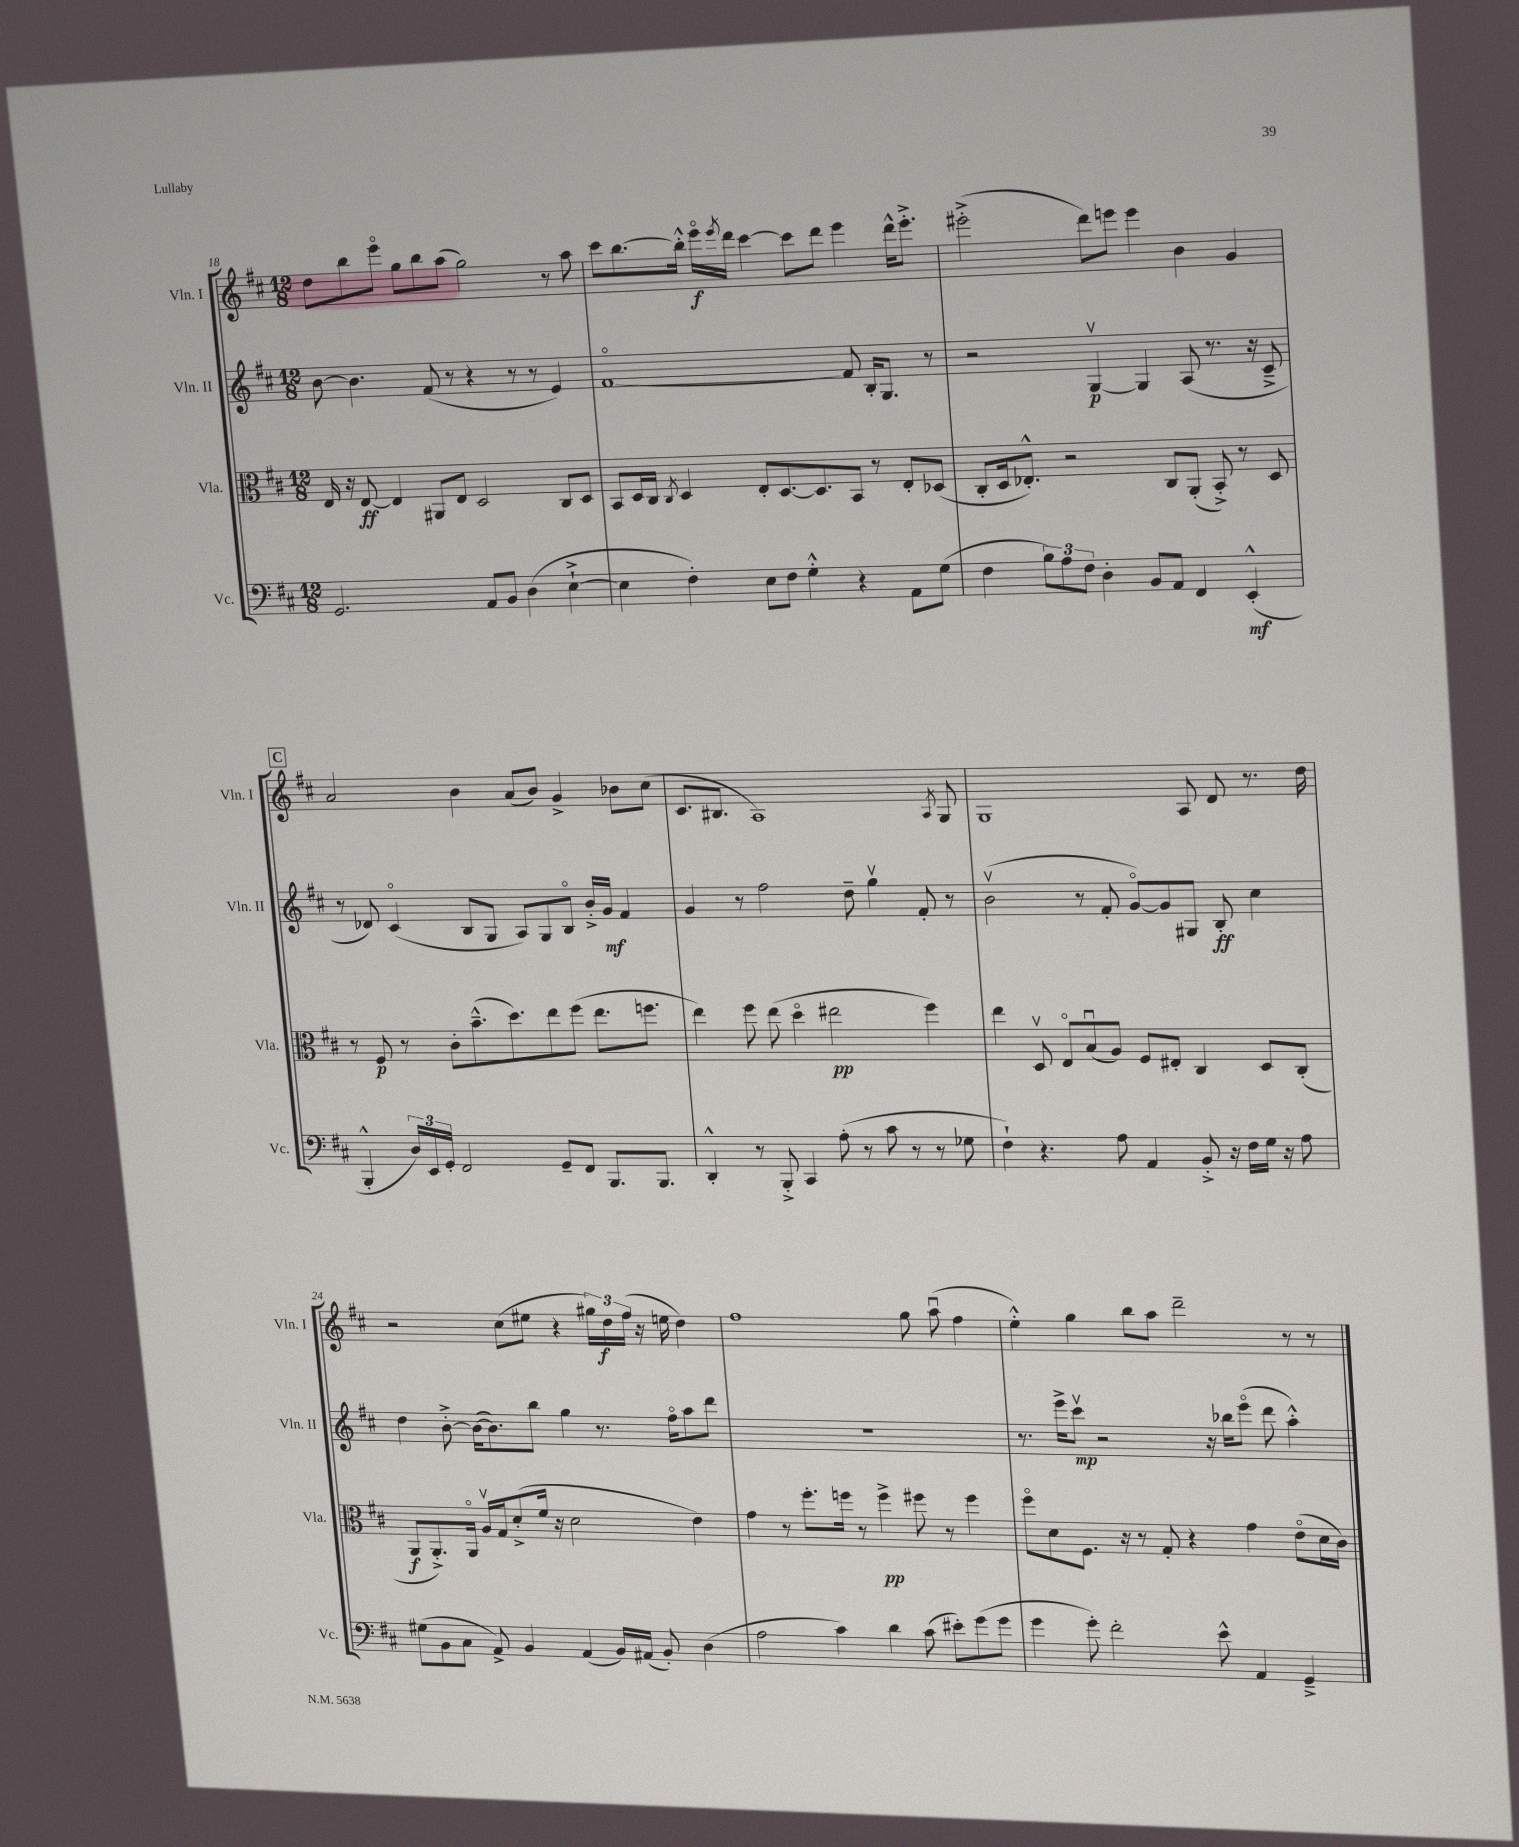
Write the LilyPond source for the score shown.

<<
\new StaffGroup <<
\new Staff = "s0" \with { instrumentName = "Vln. I" shortInstrumentName = "Vln. I" } {
    \clef treble \key d \major \numericTimeSignature \time 12/8
    d''8 b''8 e'''8\flageolet g''8 b''8 a''8( g''2) r8 a''8 |
    cis'''8 b''8.~ b''16-.-^ e'''16\flageolet\f \acciaccatura { e'''8 } d'''16 cis'''4~ cis'''8 d'''8 e'''4 d'''16-^ e'''8.-.-> |
    eis'''2-.->( d'''8) e'''8 e'''4 b'4 g'4 |
    \mark \markup { \box "C" } a'2 b'4 a'8( b'8) g'4-> bes'8 cis''8( |
    cis'8. bis8. a1) \acciaccatura { a8 } g8 |
    g1 a8 d'8 r8. d''16 |
    r2 cis''8( eis''8 r4 \tuplet 3/2 { gis''16) d''16\f fis''16( } r16 e''16 d''4) |
    fis''1 g''8 a''8\downbow( fis''4 |
    e''4-.-^) g''4 b''8 a''8 d'''2-- r8 r8 \bar "|." |
}
\new Staff = "s1" \with { instrumentName = "Vln. II" shortInstrumentName = "Vln. II" } {
    \clef treble \key d \major \numericTimeSignature \time 12/8
    b'8~ b'4. fis'8( r8 r4 r8 r8 e'4) |
    fis'1~\flageolet fis'8 b16-. g8. r8 |
    r2 g4~\upbow\p g4 a8( r8. r16 cis'8---> |
    \mark \markup { \box "C" } r8 des'8) cis'4\flageolet( b8 g8 a8) g8 b8\flageolet b'16-.-> g'16\mf fis'4 |
    g'4 r8 fis''2 d''8-- g''4\upbow fis'8-. r8 |
    b'2\upbow( r8 fis'8-. g'8~\flageolet) g'8 gis8 b8-.\ff cis''4 |
    d''4 b'8~-.-> b'16~( b'8.) b''8 g''4 r8. fis''16\flageolet a''8 d'''8 |
    R1. |
    r8. e'''16-> cis'''8\upbow\mp r2 r16 bes''16 e'''8\flageolet( d'''8 a''4-.-^) \bar "|." |
}
\new Staff = "s2" \with { instrumentName = "Vla." shortInstrumentName = "Vla." } {
    \clef alto \key d \major \numericTimeSignature \time 12/8
    e16 r16 e8~\ff e4 ais,8 e8 d2 cis8 d8 |
    b,8 d16 cis16 \acciaccatura { cis8 } d4 e8-. d8.~ d8. b,8 r8 e8-. des8( |
    cis8-. d16 ees8.-.-^) r2 cis8 a,8-.( b,8-.->) r8 d8 |
    \mark \markup { \box "C" } r8 fis8\p r8 cis'8-. b'8.---^( d''8.) e''8 fis''8( e''8. f''8. |
    e''4) fis''8 e''8( d''4\flageolet eis''2\pp fis''4) |
    e''4 d8\upbow e8\flageolet b8\downbow( a8) fis8 eis8-. cis4 d8 cis8-.( |
    a,8\f a,8.-.->) a,16\flageolet a16\upbow g16 d'8-.->( fis'16 r16 d'2 e'4) |
    g'4 r8 fis''8.-. f''16 r8 f''4->\pp fis''8 r8 fis''4 |
    fis''8\flageolet d'8 fis8. r16 r8 g8-. r4 g'4 e'8\flageolet( d'16 cis'16) \bar "|." |
}
\new Staff = "s3" \with { instrumentName = "Vc." shortInstrumentName = "Vc." } {
    \clef bass \key d \major \numericTimeSignature \time 12/8
    g,2. a,8 b,8 d4( e4~-!-> |
    e4 fis4-.) e8 fis8 g4-.-^ r4 a,8 g8( |
    fis4 \tuplet 3/2 { b8) a8 fis8 } d4-. b,8 a,8 fis,4 e,4-.-^\mf( |
    \mark \markup { \box "C" } b,,4-.-^ \tuplet 3/2 { d16) e,16 g,16-. } fis,2 g,8-- fis,8 b,,8. b,,8. |
    d,4-.-^ r8 b,,8-.-> cis,4 a8-.( r8 cis'8 r8 r8 ges8 |
    fis4-!) r4. a8 a,4 b,8-.-> r16 fis16 g16 r16 a8 |
    gis8( b,8 cis8 a,8->) b,4 a,4( b,16) ais,16( b,8-.) d4( |
    a2 cis'4) d'4 cis'8( eis'8-.) g'8( g'8 |
    g'4 g'8-.) fis'2-. e'8-^ a,4 g,4---> \bar "|." |
}
>>
>>
\layout { \context { \Score currentBarNumber = #18 } }
